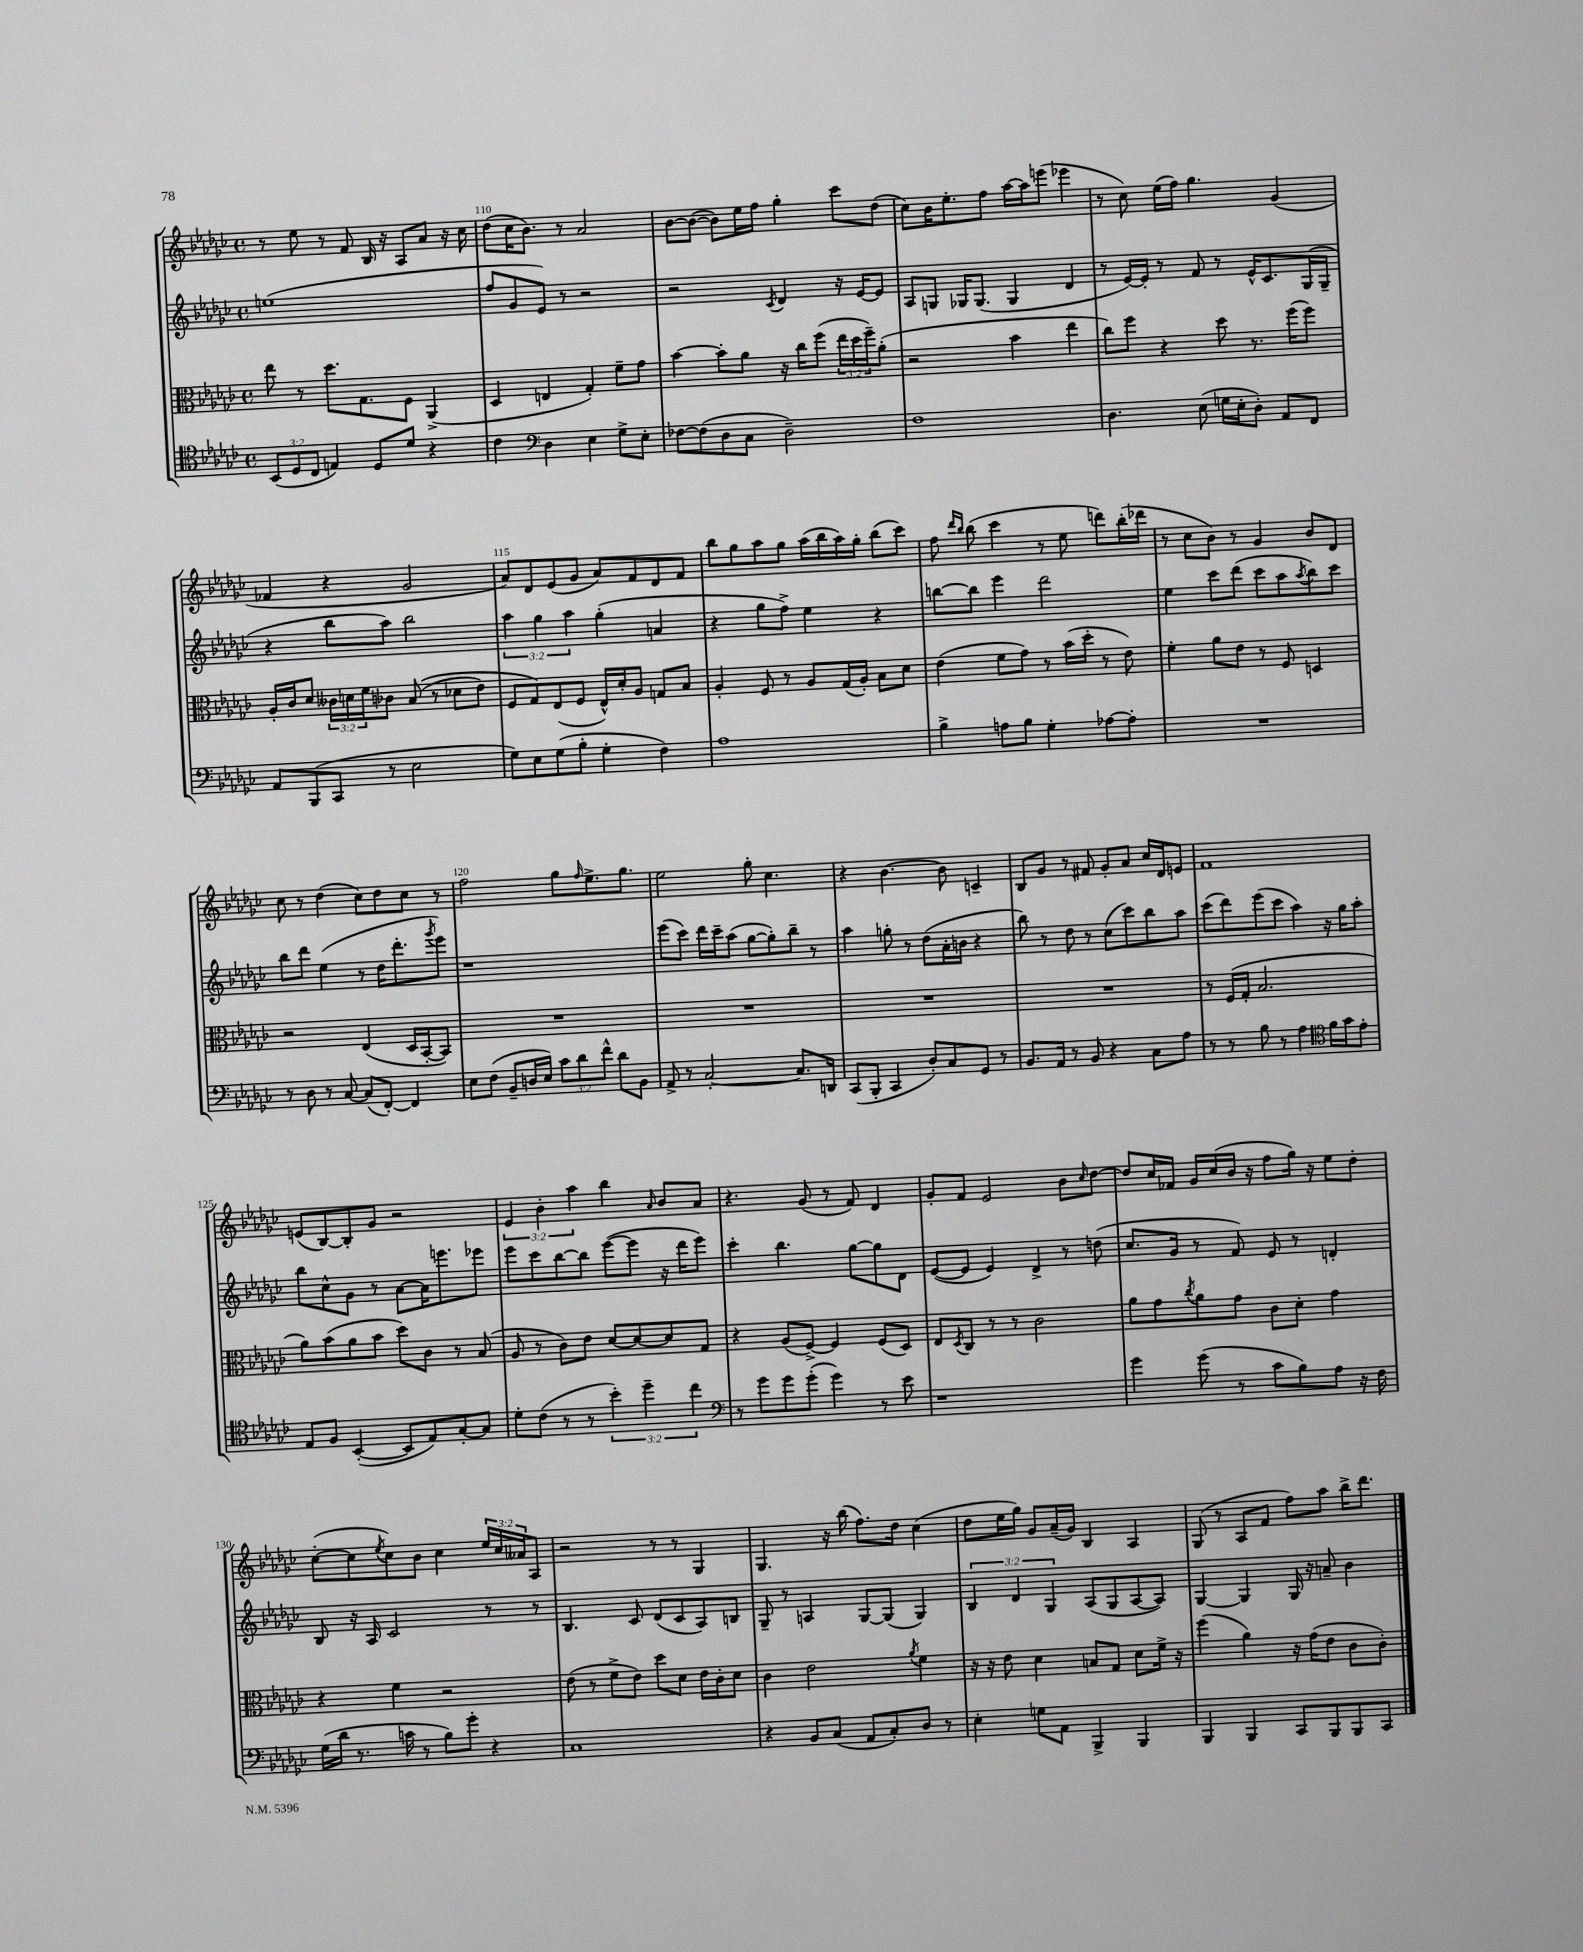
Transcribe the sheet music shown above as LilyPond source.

<<
\new StaffGroup <<
\new Staff = "s0" {
    \clef treble \key ges \major \defaultTimeSignature \time 4/4 \override Staff.TupletNumber.text = #tuplet-number::calc-fraction-text
    r8 ees''8 r8 f'8 bes16 r16 aes8 aes'8 r16 ces''16 |
    des''8( ces''16 bes'8.) r8 aes'2 |
    bes'8~ bes'8~( bes'8) ees''16 f''16 ges''4-. ces'''8 des''8( |
    ces''8) bes'16 ees''8.-. f''8 aes''16~ aes''16 e'''8( ees'''4 |
    r8 ces''8) ees''16( f''16) ges''4. ges'4( |
    fes'4 r4 ges'2 |
    aes'8) des'8 ees'8( ges'8 aes'8) f'8 des'8 f'8 |
    bes''8 ges''8 aes''8 ges''8 aes''16( bes''16 aes''16) ges''16-. bes''8( ces'''8) |
    f''8 \grace { des'''16 bes''16 } bes''8( ces'''4 r8 ees''8 d'''8) bes''16-.( des'''16 |
    r8 ces''8 bes'8) r8 ges'4 bes'8 des'8 |
    ces''8 r8 des''4( ces''8) des''8 ces''8 r8 |
    f''2 ges''8 \grace { f''16 } ees''8.-> ges''8. |
    ees''2 ges''8-. ces''4. |
    r4 bes'4.~ bes'8 c'4-- |
    bes8 ges'8 r8 fis'8 ges'8-. aes'8 ces''16 des'16 e'8 |
    f'1 |
    e'8( bes8~) bes8-. ges'8 r2 |
    \tuplet 3/2 { ees'4 bes'4-. aes''4 } bes''4 \grace { aes'16 } bes'8 aes'8 |
    r4. ges'8( r8 f'8) des'4 |
    ges'8-. f'8 ees'2 bes'8 \grace { ces''16 } des''8~ |
    des''8 ces''16 fes'16 ges'16 ces''16( bes'16 r16 f''8 ges''16) r16 ees''8 des''8-. |
    ces''8~-.( ces''8 \acciaccatura { ees''8 } ces''8) bes'8 ces''4 \tuplet 3/2 { ees''16 ces''16 aeses'16 } aes8 |
    r2 r8 r8 ges4 |
    ges4. r16 bes''16( f''8.) des''16 ces''4( |
    des''8 ees''16 ges''16) ges'8 aes'16--( ges'16) bes4 aes4 |
    ges8( r8 aes8 f'8 f''8) aes''8 bes''16-> des'''8. \bar "|." |
}
\new Staff = "s1" {
    \clef treble \key ges \major \defaultTimeSignature \time 4/4 \override Staff.TupletNumber.text = #tuplet-number::calc-fraction-text
    e''1( |
    f''8 ges'8 ees'8) r8 r2 |
    r2 \acciaccatura { ces'8 } des'4 r16 ees'16~ ees'8 |
    aes8 g8 ges16 ges8.( ges4 des'4 |
    r8 ees'16~) ees'16-. r8 f'8 r8 ees'16-^ ces'8. ges16( ges16-- |
    r4 bes''8 aes''8) bes''2 |
    \tuplet 3/2 { aes''4 ges''4 aes''4 } ges''4-.( a'4 |
    r4 ges''8 f''8->) ees''4 r4 |
    b''8~ b''8 ees'''4 des'''2 |
    ees''4 ces'''8 des'''8( ces'''8 aes''8 \acciaccatura { aes''8 } bes''8) ces'''8 |
    bes''8 des'''8 ees''4( r8 des''16 des'''8.-. \acciaccatura { ges'''8 } ees'''8) |
    r1 |
    ees'''8( ces'''8) des'''16 ces'''16-- aes''8( ges''8~ ges''8-.) bes''8-- r8 |
    aes''4 g''8-. r8 des''8( aes'16-. b'16 r4 |
    bes''8) r8 des''8 r8 ces''8( ces'''8) bes''8 aes''8 |
    ces'''8( des'''8) ees'''8( ces'''8 aes''4) r16 ges''16 aes''8-. |
    bes''8 ces''8-^ ges'8 r8 aes'8~ aes'16 e'''8. ees'''8 |
    ees'''8 ces'''8 bes''8~ bes''8 ees'''8~( ees'''8 r16 des'''16 ees'''8) |
    ces'''4-. bes''4. ges''8~ ges''8 des'8 |
    ees'8~( ees'8 ees'4) des'4-> r8 d''8( |
    ces''8. ges'16 r8 f'8) ees'8 r8 d'4-. |
    bes8 r16 aes16 ces'2 r8 r8 |
    bes4. ces'8 des'8( ces'8 aes8) b8 |
    ges8-- r8 a4 ges8~ ges8( ges4) |
    \tuplet 3/2 { bes4 des'4 ges4 } aes8( ges8 aes8~ aes8) |
    ges4~ ges4 ges16 r16 a'8-- bes'4 \bar "|." |
}
\new Staff = "s2" {
    \clef alto \key ges \major \defaultTimeSignature \time 4/4 \override Staff.TupletNumber.text = #tuplet-number::calc-fraction-text
    ees''8 r8 des''8. ges8. f8 aes,4->( |
    des4 e4 ges4-.) f'8-- ges'8 |
    bes'4~ bes'8-. aes'8 r16 ces''16 f''8( \tuplet 3/2 { ees''16 des''16 f''16--) } aes'8-.( |
    r2 bes'4 ees''4 |
    ces''8) f''8 r4 des''8 r8. f''16( f''8) |
    aes16-. ces'16 des'8 \tuplet 3/2 { ceses'16 d'16 f'16 } ces'8 bes8(\( r8 des'8 ees'8) |
    f8 ges8\) ees8( f8 ees16-^) des'16-. aes8 g8 bes8 |
    aes4-. f8 r8 aes8 ges16( aes16-.) bes8 des'8 |
    ees'4( f'8 ges'8) r8 bes'16( des''16-. r8 ees'8) |
    f'4-. aes'8 ees'8 r8 f8 d4 |
    r2 ees4( des16 bes,16~-. bes,8) |
    R1 |
    R1 |
    R1 |
    R1 |
    r8 f16( ges16-. bes2. |
    aes'8) bes'8( aes'8 bes'8 des''8) ces'8 r8 bes8( |
    aes8 r8 ces'8) ees'8 des'8~ des'8~ des'8 ges8 |
    r4 aes8( f8~->) f4 f8( des8) |
    ees8 \acciaccatura { des8 } ces8 r8 r8 ces'2 |
    aes'8 ges'8 \acciaccatura { ces''8 } aes'8 ges'8 ces'8 des'8-. ges'4 |
    r4 f'4 r2 |
    ees'8( r8 f'8-> ees'8) des''8 des'8 ees'16 ces'16-. des'8 |
    ces'4 ees'2 \acciaccatura { aes'8 } f'4 |
    r16 r16 ees'8 des'4 b8 ges8 des'8 f'16-> r16 |
    f''4( aes'4) r16 ges'16( ees'8 ces'8 ces'8-.) \bar "|." |
}
\new Staff = "s3" {
    \clef tenor \key ges \major \defaultTimeSignature \time 4/4 \override Staff.TupletNumber.text = #tuplet-number::calc-fraction-text
    \tuplet 3/2 { bes,8( des8 ces8 } e4) des8 des'8 r4 |
    ces'4 \clef bass des4 ees4 ges8-> ees8-. |
    fes8~ fes8( des8 ces8 des2--) |
    f1 |
    des4. ees8( g16 ees16-. des8-.) aes,8 f,8 |
    aes,8 bes,,8( ces,8 r8 ees2 |
    ges8) ees8 ges8( bes8-. ges4-. f4) |
    aes1 |
    bes4-> a8 bes8 ges4-. aes8~ aes8-. |
    R1 |
    r8 des8 r8 ces8~ ces8( f,8~-.) f,4 |
    ees8 f8( bes,8-- d16 ees16) \tuplet 3/2 { ces'8 des'8 f'8-^ } des'8 bes,8 |
    aes,8-> r8 ces2~-. ces8. d,16 |
    ces,8( bes,,8-. ces,4 des8-.) ces8 ges,8 r8 |
    bes,8. aes,16 r8 bes,8 r4 ces8 aes8 |
    r8 r8 bes8 r8 aes4 \clef tenor f'16 ges'16 ees'8-. |
    ees8 f8 bes,4~-.( bes,8 ees8) ges8~-. ges8 |
    des'8-. ces'8( r8 r8 \tuplet 3/2 { bes'4-.) des''4-- ces''4 } |
    \clef bass r8 ges'8 ges'8 ges'8-.( ges'4) r8 ees'8 |
    r1 |
    ges'4 ges'8( r8 ces'8 bes8) aes8 r16 f16 |
    ges16( des'16 r8. c'16 r8 bes8) ges'8-. r4 |
    ces1 |
    r4 bes,8 ces8( aes,8 ces8-.) des8 r8 |
    ees4-. g8 aes,8 bes,,4-> bes,,4 |
    bes,,4 bes,,4 ces,8 bes,,8 bes,,8 ces,8 \bar "|." |
}
>>
>>
\layout { \context { \Score currentBarNumber = #109 \override BarNumber.break-visibility = ##(#f #t #t) barNumberVisibility = #(every-nth-bar-number-visible 5) } }
